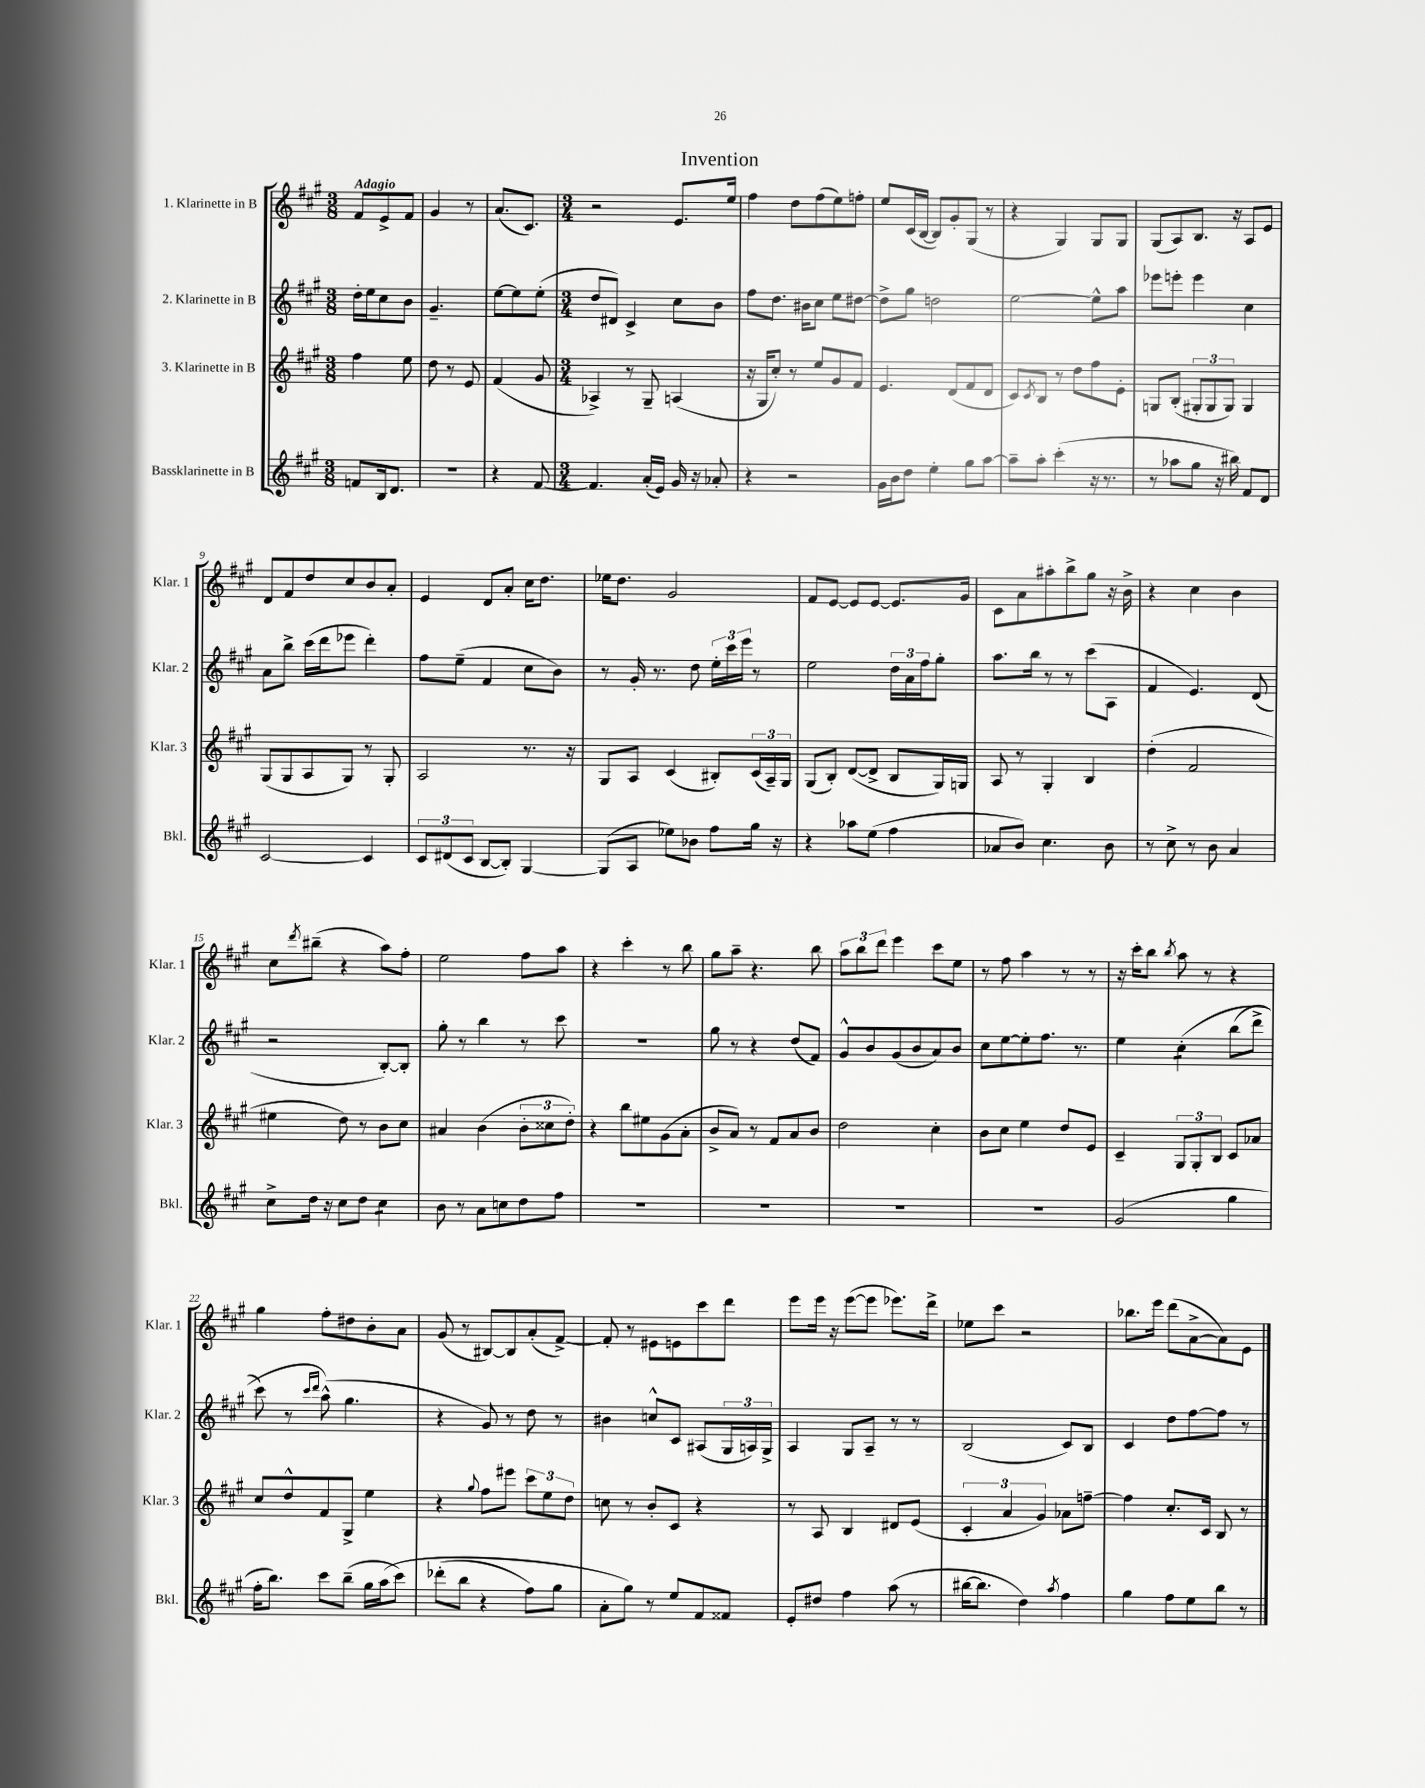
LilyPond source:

\header { title = "Invention" }
<<
\new StaffGroup <<
\new Staff = "s0" \with { instrumentName = "1. Klarinette in B" shortInstrumentName = "Klar. 1" } {
    \clef treble \key a \major \numericTimeSignature \time 3/8 \tempo "Adagio"
    fis'8 e'8-> fis'8 |
    gis'4 r8 |
    a'8.( cis'8.) |
    \numericTimeSignature \time 3/4 r2 e'8. e''16 |
    fis''4 d''8 fis''8( e''8) f''8-. |
    e''8 cis'16( b16~ b8) gis'8-. gis8( r8 |
    r4 gis4) gis8 gis8 |
    gis8( a8) b8. r16 a8 e'8 |
    d'8 fis'8 d''8 cis''8 b'8 a'8-. |
    e'4 d'8 a'8-. cis''16 d''8. |
    ees''16 d''8. gis'2 |
    fis'8 e'8~ e'8 e'8~ e'8. gis'16 |
    cis'8 a'8 ais''8-. b''8-> gis''8 r16 b'16-> |
    r4 cis''4 b'4 |
    cis''8 \acciaccatura { d'''8 } bis''8--( r4 a''8) fis''8-. |
    e''2 fis''8 a''8 |
    r4 cis'''4-. r8 b''8 |
    gis''8 a''8-- r4. b''8 |
    \tuplet 3/2 { a''8 b''8 d'''8 } e'''4 cis'''8 e''8 |
    r8 fis''8 a''4 r8 r8 |
    r16 cis'''16-. b''8 \acciaccatura { b''8 } a''8 r8 r4 |
    gis''4 fis''8-. dis''8 b'8-. a'8 |
    gis'8( r8 bis8~) bis8 a'8-.( fis'8~->) |
    fis'8-. r8 eis'8 e'8 cis'''8 d'''8 |
    e'''8 e'''16 r16 e'''8~( e'''8 ees'''8.) d'''16-> |
    ees''8 cis'''8 r2 |
    bes''8. e'''16 d'''8( a'8~-> a'8) e'8 \bar "|." |
}
\new Staff = "s1" \with { instrumentName = "2. Klarinette in B" shortInstrumentName = "Klar. 2" } {
    \clef treble \key a \major \numericTimeSignature \time 3/8
    d''16-. e''16 cis''8 b'8 |
    gis'4.-- |
    e''8~ e''8 e''8-.( |
    \numericTimeSignature \time 3/4 d''8 dis'8) cis'4-> cis''8 b'8 |
    fis''8 d''8. bis'16 cis''8 e''8 dis''8~ |
    dis''8-> gis''8 d''2 |
    e''2~ e''8-^ a''8 |
    ees'''8 e'''8-. e'''4 cis''4 |
    a'8 b''8-> cis'''16( d'''16 ees'''8 d'''4-.) |
    fis''8 e''8--( fis'4 cis''8 b'8) |
    r8 gis'16-. r8. d''8 \tuplet 3/2 { e''16-. cis'''16 e'''16 } r8 |
    e''2 \tuplet 3/2 { d''16 a'16 fis''16 } gis''8-. |
    a''8. b''16 r8 r8 cis'''8( a8 |
    fis'4 e'4.) d'8( |
    r2 b8~-.) b8-. |
    gis''8-. r8 b''4 r8 cis'''8 |
    R2. |
    gis''8 r8 r4 d''8( fis'8) |
    gis'8-^ b'8 gis'8( b'8 a'8) b'8 |
    cis''8 e''8~ e''8-. fis''8. r8. |
    e''4 cis''4:8-.\( b''8( d'''8-> |
    cis'''8) r8 \grace { cis'''16 d'''16 } a''8-^(\) gis''4. |
    r4 gis'8) r8 d''8 r8 |
    bis'4 c''8-^ cis'8 ais8( \tuplet 3/2 { gis16 a16) gis16-> } |
    a4 gis8 a8-- r8 r8 |
    b2( cis'8) b8 |
    cis'4 d''8 fis''8~ fis''8 r8 \bar "|." |
}
\new Staff = "s2" \with { instrumentName = "3. Klarinette in B" shortInstrumentName = "Klar. 3" } {
    \clef treble \key a \major \numericTimeSignature \time 3/8
    fis''4 e''8 |
    d''8 r8 e'8 |
    fis'4( gis'8 |
    \numericTimeSignature \time 3/4 aes4->) r8 gis8-- a4( |
    r16 gis16 cis''8-.) r8 e''8 gis'8 fis'8 |
    e'4. d'8( fis'8 d'8 |
    cis'8) \acciaccatura { cis'8 } b8 r8 d''8 fis''8 e'8-. |
    g8 b8-.( \tuplet 3/2 { gis8-. gis8 gis8) } gis4 |
    gis8( gis8 a8 gis8) r8 gis8-. |
    a2 r8. r16 |
    gis8 a8 cis'4( bis8-.) \tuplet 3/2 { cis'16( a16--) gis16 } |
    gis8( b8-.) d'8~( d'8-> b8 gis16) g16 |
    a8 r8 gis4-. b4 |
    d''4-.( fis'2 |
    eis''4 d''8) r8 b'8 cis''8 |
    ais'4 b'4( \tuplet 3/2 { b'8-. cisis''8 d''8-.) } |
    r4 b''8 eis''8 gis'8( a'8-. |
    b'8-> a'8) r8 fis'8 a'8 b'8 |
    d''2 cis''4-. |
    b'8 cis''8 e''4 d''8 e'8 |
    cis'4-- \tuplet 3/2 { gis8 gis8-. b8 } cis'8 aes'8 |
    cis''8 d''8-^ fis'8 gis8-> e''4 |
    r4 \appoggiatura { gis''8 } fis''8 eis'''8 \tuplet 3/2 { cis'''8 e''8 d''8 } |
    c''8 r8 b'8-. cis'8 r4 |
    r8 a8 b4 dis'8 e'8( |
    \tuplet 3/2 { cis'4-. a'4 gis'4) } aes'8 f''8~-- |
    f''4 cis''8.-. cis'16 b8 r8 \bar "|." |
}
\new Staff = "s3" \with { instrumentName = "Bassklarinette in B" shortInstrumentName = "Bkl." } {
    \clef treble \key a \major \numericTimeSignature \time 3/8
    f'8 b16 d'8. |
    R4. |
    r4 fis'8~ |
    \numericTimeSignature \time 3/4 fis'4. a'16-.( e'16) gis'16 r16 aes'8-. |
    r4 r2 |
    gis'16 b'16 d''8 e''4-. gis''8 a''8~ |
    a''8-- a''8-. cis'''4-.( r16 r8. |
    r8 aes''8 gis''8 r16 bis''16) fis'8 d'8 |
    cis'2~ cis'4 |
    \tuplet 3/2 { cis'8 dis'8( cis'8 } b8~ b8-.) gis4~ |
    gis8( a8 ees''8) bes'8 fis''8 gis''16 r16 |
    r4 aes''8 e''8( fis''4 |
    aes'8 b'8) cis''4. b'8 |
    r8 cis''8-> r8 b'8 a'4 |
    cis''8-> d''16 r16 cis''8 d''8 cis''4:8 |
    b'8 r8 a'8 c''8 d''8 fis''8 |
    R2. |
    R2. |
    R2. |
    R2. |
    gis'2( gis''4 |
    fis''16-. b''8.) cis'''8 b''8--( gis''16 a''16\( cis'''8) |
    des'''8-.( b''8 r4 fis''8) gis''8 |
    a'8-. gis''8\) r8 e''8 fis'8 fisis'8 |
    e'8-. dis''8 fis''4 a''8( r8 |
    bis''16~ bis''8. d''4) \acciaccatura { a''8 } fis''4 |
    gis''4 fis''8 e''8 b''8 r8 \bar "|." |
}
>>
>>
